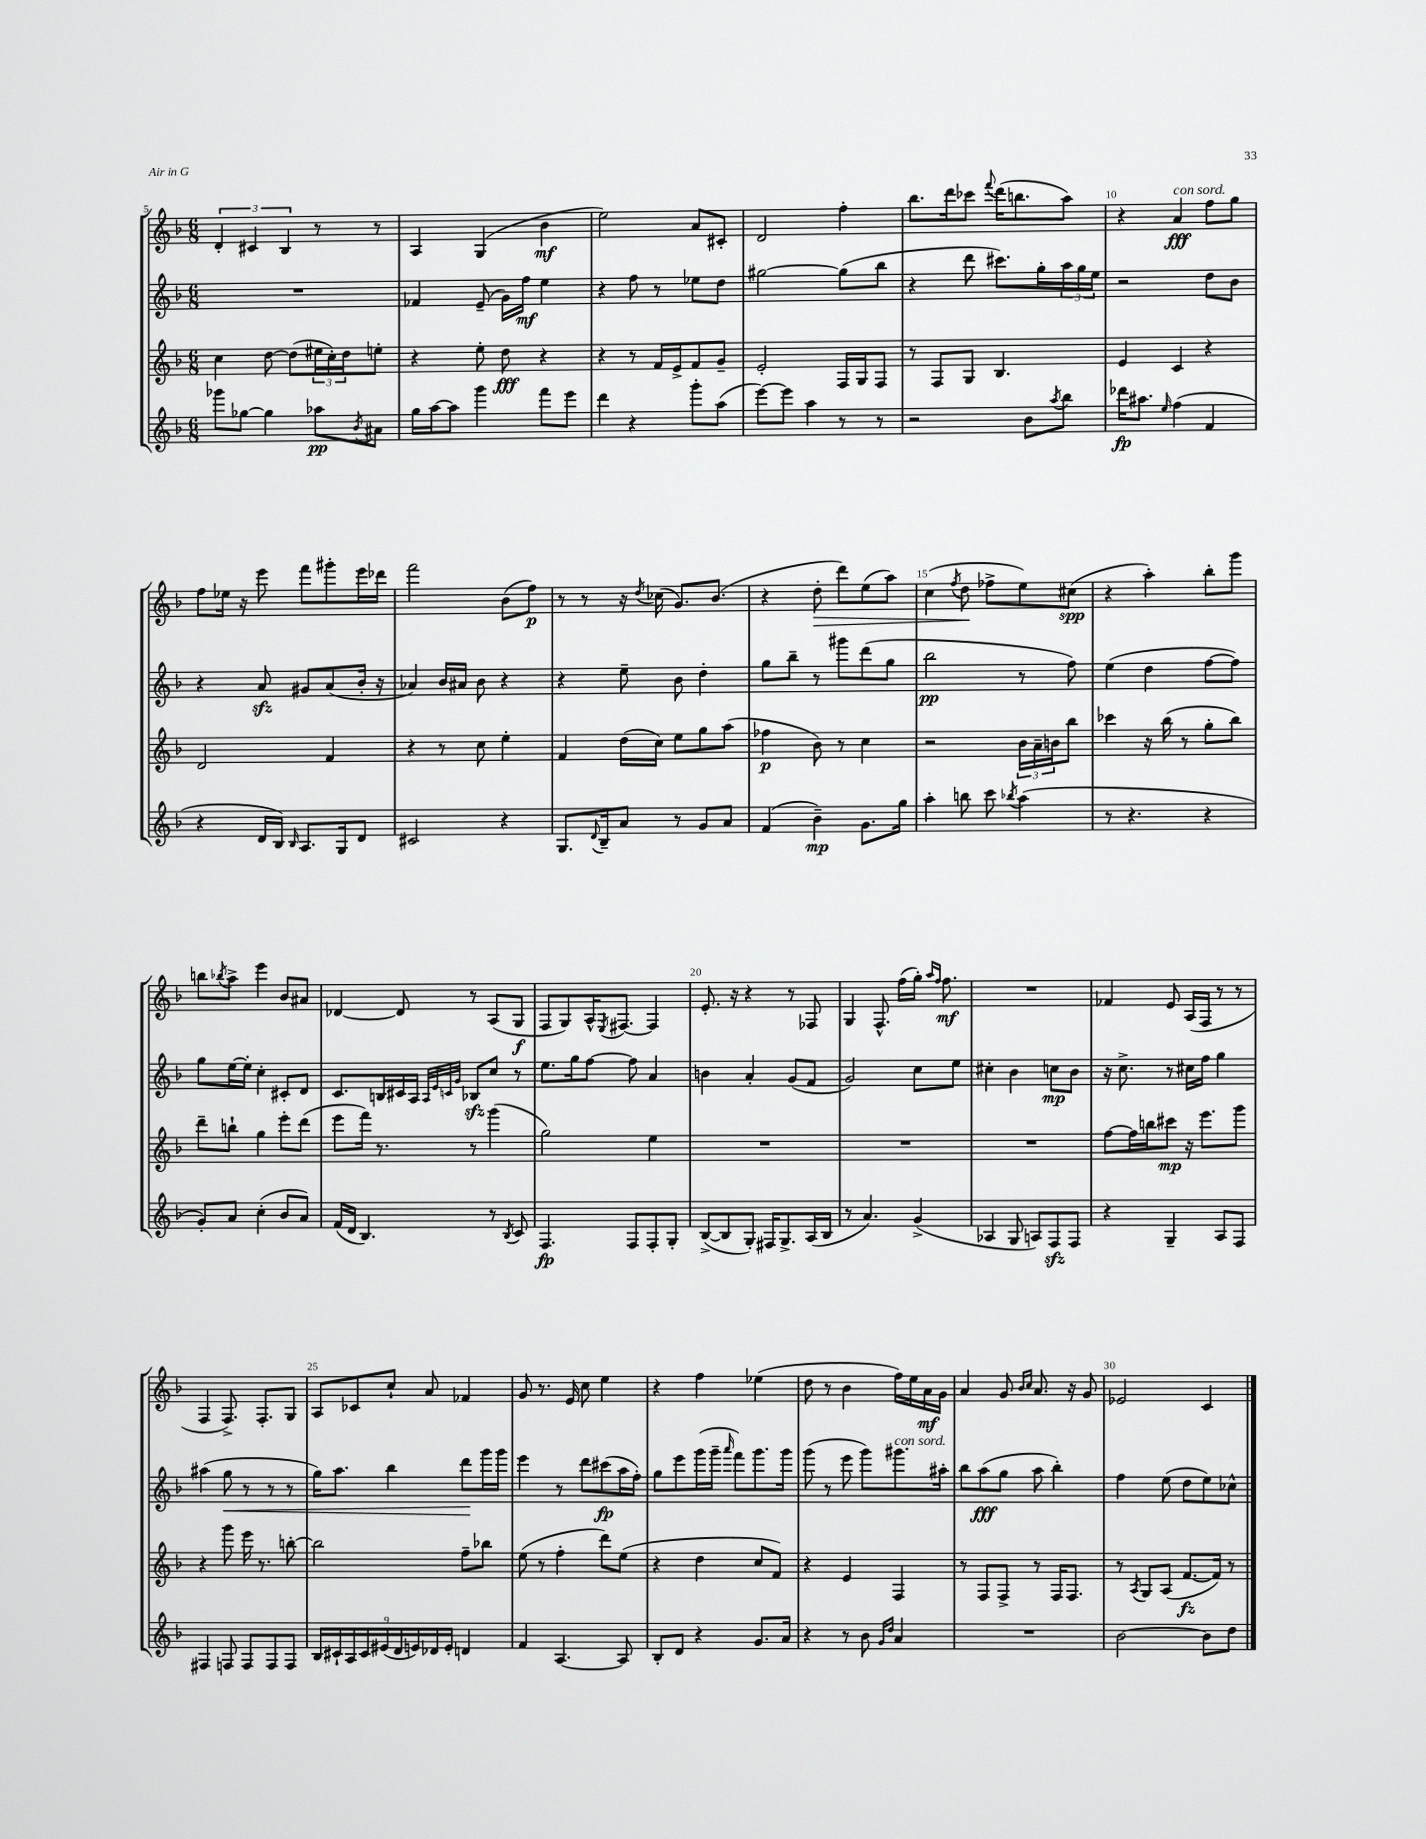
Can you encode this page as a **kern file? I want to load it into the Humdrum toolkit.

**kern	**dynam	**kern	**dynam	**kern	**dynam	**kern	**dynam
*part4	*part4	*part3	*part3	*part2	*part2	*part1	*part1
*staff4	*staff4	*staff3	*staff3	*staff2	*staff2	*staff1	*staff1
*clefG2	*	*clefG2	*	*clefG2	*	*clefG2	*
*k[b-]	*	*k[b-]	*	*k[b-]	*	*k[b-]	*
*M6/8	*	*M6/8	*	*M6/8	*	*M6/8	*
=5	=5	=5	=5	=5	=5	=5	=5
8ggg-X\L	.	4cc\	.	2.r	.	6d'/	.
[8gg-X\J	.	.	.	.	.	.	.
.	.	.	.	.	.	6c#X/	.
4gg-\]	.	[8dd\	.	.	.	.	.
.	.	.	.	.	.	6B-/	.
.	.	(8dd\L]	.	.	.	.	.
8aa-X\L	pp	24ee#X\L	.	.	.	8r	.
.	.	24cc'\)	.	.	.	.	.
.	.	24dd\J	.	.	.	.	.
8qb-/	.	.	.	.	.	.	.
8a#X\J	.	8een'\J	.	.	.	8r	.
=6	=6	=6	=6	=6	=6	=6	=6
16gg\LL	.	4r	.	4f-X/	.	4A/	.
[16aa\J	.	.	.	.	.	.	.
8aa\J]	.	.	.	.	.	.	.
4ggg\	.	8ee'\	.	(8e~/	.	(4G/	.
.	.	8dd\	fff	16g\LL)	.	.	.
.	.	.	.	16ff\JJ	mf	.	.
8fff\L	.	4r	.	4ee\	.	4b-\	mf
8eee\J	.	.	.	.	.	.	.
=7	=7	=7	=7	=7	=7	=7	=7
4ddd\	.	4r	.	4r	.	2ee\)	.
4r	.	8r	.	8ff\	.	.	.
.	.	16f/LL	.	8r	.	.	.
.	.	16e^/J	.	.	.	.	.
8ggg'\L	.	8f/	.	8ee-X\L	.	8a/L	.
(8aa\J	.	8g~/J	.	8dd\J	.	8c#X'/J	.
=8	=8	=8	=8	=8	=8	=8	=8
[8eee\L)	.	2e'/	.	[2gg#X\	.	2d/	.
8eee\J]	.	.	.	.	.	.	.
4aa\	.	.	.	.	.	.	.
8r	.	16F/LL	.	(8gg#\L]	.	4ff'\	.
.	.	16G/J	.	.	.	.	.
8r	.	8F/J	.	8bb-\J	.	.	.
=9	=9	=9	=9	=9	=9	=9	=9
2r	.	8r	.	4r	.	8.bb-\L	.
.	.	8F/L	.	.	.	.	.
.	.	.	.	.	.	16ddd\k	.
.	.	8G/J	.	8ddd\	.	8ccc-X\J	.
.	.	.	.	.	.	8qqfff/	.
.	.	4.B-/	.	8.ccc#X\L)	.	(16ddd\KL	.
.	.	.	.	.	.	8.bbn\	.
8b-\L	.	.	.	.	.	.	.
.	.	.	.	16gg'\L	.	.	.
8qaa/	.	.	.	.	.	.	.
8bb-\J	.	.	.	24aa\	.	8aa\J)	.
.	.	.	.	24gg\	.	.	.
.	.	.	.	24ee\JJ	.	.	.
=10	=10	=10	=10	=10	=10	=10	=10
16ddd-X\KL	fp	4e/	.	2r	.	4r	.
8.aa#X\J	.	.	.	.	.	.	.
16qqee/	.	.	.	.	.	.	.
!	!	!	!	!	!	!LO:TX:a:i:t=con sord.	!
(4ff\	.	4c/	.	.	.	4a/	fff
4f/	.	4r	.	8dd\L	.	8ff\L	.
.	.	.	.	8b-\J	.	8gg\J	.
!!LO:LB:g=z
=11	=11	=11	=11	=11	=11	=11	=11
4r	.	2d/	.	4r	.	8ff\L	.
.	.	.	.	.	.	16ee-X\Jk	.
.	.	.	.	.	.	16r	.
16d/LL	.	.	.	8azz/	.	8eee\	.
16B-/JJ)	.	.	.	.	.	.	.
16qqB-/	.	.	.	.	.	.	.
8.A/L	.	.	.	8g#X/L	.	8fff\L	.
.	.	4f/	.	(8a/	.	8ggg#X'\	.
16G/k	.	.	.	.	.	.	.
8d/J	.	.	.	16b-'/Jk	.	16eee\L	.
.	.	.	.	16r	.	16ddd-X\JJ	.
=12	=12	=12	=12	=12	=12	=12	=12
2c#X/	.	4r	.	4a-X/)	.	2fff\	.
.	.	8r	.	16b-/LL	.	.	.
.	.	.	.	16a#X/JJ	.	.	.
.	.	8cc\	.	8b-\	.	.	.
4r	.	4ee'\	.	4r	.	(8b-\L	.
.	.	.	.	.	.	8ff\J)	p
=13	=13	=13	=13	=13	=13	=13	=13
8.G/L	.	4f/	.	4r	.	8r	.
.	.	.	.	.	.	8r	.
8qqd/	.	.	.	.	.	.	.
16B-~/k	.	.	.	.	.	.	.
8a/J	.	(16dd\LL	.	8ee~\	.	16r	.
.	.	.	.	.	.	8qdd/	.
.	.	16cc\JJ)	.	.	.	(16cc-X\	.
8r	.	8ee\L	.	8b-\	.	8.g/L)	.
8g/L	.	8gg\	.	4dd'\	.	.	.
.	.	.	.	.	.	(8.b-/J	.
8a/J	.	(8aa\J	.	.	.	.	.
=14	=14	=14	=14	=14	=14	=14	=14
(4f/	.	4ff-X\	p	8gg\L	.	4r	.
.	.	.	.	8bb-~\J	.	.	.
!	!	!	!	!	!	!	!LO:HP:b
4b-~\)	mp	8b-\)	.	8r	.	8dd'\	>
.	.	8r	.	8ggg#X\L	.	8ddd\L)	.
8.g\L	.	4cc\	.	(8ddd\	.	(8ee\	.
.	.	.	.	8gg\J	.	8aa\J)	.
16gg\Jk	.	.	.	.	.	.	.
=15	=15	=15	=15	=15	=15	=15	=15
4aa'\	.	2r	.	2bb-\	pp	(4cc\	.
.	.	.	.	.	.	8qff/	.
8bbn\	.	.	.	.	.	8dd\	.
8ccc\	.	.	.	.	.	8ff-X^\L	]
8qbb-X/	.	.	.	.	.	.	.
(4aa\	.	24b-\LL	.	8r	.	8ee\)	.
.	.	24a~\	.	.	.	.	.
.	.	24bn\J	.	.	.	.	.
.	.	8bb-\J	.	8ff\)	.	(8cc#X\J	spp
=16	=16	=16	=16	=16	=16	=16	=16
8r	.	4ccc-X\	.	(4ee\	.	4r	.
4.r	.	.	.	.	.	.	.
.	.	16r	.	4dd\	.	4aa'\)	.
.	.	(16bb-\	.	.	.	.	.
.	.	8r	.	.	.	.	.
4r	.	8gg'\L	.	[8ff\L	.	8bb-'\L	.
.	.	8bb-\J)	.	8ff\J])	.	8ggg\J	.
!!LO:LB:g=z
=17	=17	=17	=17	=17	=17	=17	=17
8g'/L)	.	8ddd~\L	.	8gg\L	.	8bbn\L	.
.	.	.	.	.	.	8qbb-X/	.
8a/J	.	8bbn`\J	.	[16ee\L	.	8aa^\J	.
.	.	.	.	16ee'\JJ]	.	.	.
(4cc'\	.	4gg\	.	4cc'\	.	4eee\	.
8b-/L	.	8eee'\L	.	8c#X'/L	.	8b-/L	.
8a/J)	.	(8ddd\J	.	8d/J	.	8a#X/J	.
=18	=18	=18	=18	=18	=18	=18	=18
(16f/LL	.	8eee\L	.	8.c/L	.	[4d-X/	.
16d/JJ	.	.	.	.	.	.	.
4.B-/)	.	16fff\Jk)	.	.	.	.	.
.	.	8.r	.	16Bn/L	.	.	.
.	.	.	.	16c#X/	.	8d-/]	.
.	.	.	.	16A/JJ	.	.	.
.	.	.	.	32qqA/LLL	.	.	.
.	.	.	.	32qqe/	.	.	.
.	.	.	.	32qqcn/	.	.	.
.	.	.	.	32qqg/JJJ	.	.	.
.	.	8r	.	8B-Xzz/L	.	8r	.
8r	.	(4ggg\	.	8cc/J	.	(8A/L	.
8qB-/	.	.	.	.	.	.	.
8c/	.	.	.	8r	.	8G/J	f
=19	=19	=19	=19	=19	=19	=19	=19
4.F/	fp	2gg\)	.	8.ee\L	.	8F/L	.
.	.	.	.	.	.	8G/)	.
.	.	.	.	16gg\k	.	.	.
.	.	.	.	[8ff\J	.	16A^^/K	.
.	.	.	.	.	.	8qE/	.
.	.	.	.	.	.	[8.F#X/J	.
8F/L	.	.	.	8ff\]	.	.	.
8F'/	.	4ee\	.	4a/	.	4F#/]	.
8G'/J	.	.	.	.	.	.	.
=20	=20	=20	=20	=20	=20	=20	=20
([8B-^/L	.	2.r	.	4bn\	.	8.e'/	.
8B-/]	.	.	.	.	.	.	.
.	.	.	.	.	.	16r	.
8G'/J)	.	.	.	4a'/	.	4r	.
16F#X/KL	.	.	.	.	.	.	.
8.G^/	.	.	.	.	.	.	.
.	.	.	.	(8g/L	.	8r	.
(16A/L	.	.	.	8f/J	.	8F-X/	.
16B-/JJ	.	.	.	.	.	.	.
=21	=21	=21	=21	=21	=21	=21	=21
8r	.	2.r	.	2g/)	.	4G/	.
4.a/)	.	.	.	.	.	.	.
.	.	.	.	.	.	8.F^^/	.
.	.	.	.	.	.	(16ff\LL	.
(4g^/	.	.	.	8cc\L	.	16gg'\JJ)	.
.	.	.	.	.	.	16qqaa/LL	.
.	.	.	.	.	.	16qqff/JJ	.
.	.	.	.	.	.	8.ff\	mf
.	.	.	.	8ee\J	.	.	.
=22	=22	=22	=22	=22	=22	=22	=22
4A-X/	.	2.r	.	4cc#X'\	.	2.r	.
8G/	.	.	.	4b-\	.	.	.
8An/L)	.	.	.	.	.	.	.
8Fzz/	.	.	.	8ccn\L	mp	.	.
8F/J	.	.	.	8b-\J	.	.	.
=23	=23	=23	=23	=23	=23	=23	=23
4r	.	[8ff\L	.	16r	.	4f-X/	.
.	.	.	.	8.cc^\	.	.	.
.	.	16ff\L]	.	.	.	.	.
.	.	16bbn\J	.	.	.	.	.
4G~/	.	8ccc#X\J	mp	8r	.	8e/	.
.	.	16r	.	16cc#X\LL	.	(16A/LL	.
.	.	8.eee\L	.	16ff\JJ	.	16F/JJ	.
8A/L	.	.	.	4gg\	.	8r	.
8F/J	.	8ggg\J	.	.	.	8r	.
!!LO:LB:g=z
=24	=24	=24	=24	=24	=24	=24	=24
4F#X/	.	4r	.	(4aa#X\	.	4F/	.
!	!	!	!	!	!LO:HP:b	!	!
8Fn/	.	8ggg\	.	8gg\	<	8.F^/)	.
8F/L	.	16eee\	.	8r	.	.	.
.	.	8.r	.	.	.	8.F'/L	.
8F/	.	.	.	8r	.	.	.
8F/J	.	[8bbn'\	.	8r	.	8G/J	.
=25	=25	=25	=25	=25	=25	=25	=25
18B-/LL	.	2bb\]	.	16gg\KL)	.	8A/L	.
18c#X`/	.	.	.	.	.	.	.
.	.	.	.	8.aa\J	.	.	.
18A/	.	.	.	.	.	.	.
.	.	.	.	.	.	8c-X/	.
18c#/	.	.	.	.	.	.	.
(18e#X/	.	.	.	.	.	.	.
.	.	.	.	4bb-\	.	8cc`/J	.
18d/	.	.	.	.	.	.	.
18en/)	.	.	.	.	.	.	.
.	.	.	.	.	.	8a/	.
18d-X/	.	.	.	.	.	.	.
18e'/JJ	.	.	.	.	.	.	.
4dn/	.	8ff~\L	.	8ddd\L	.	4f-X/	.
.	.	8bb-X\J	.	16ggg\L	[	.	.
.	.	.	.	16ggg\JJ	.	.	.
=26	=26	=26	=26	=26	=26	=26	=26
4f/	.	(8ee\	.	4eee\	.	8g/	.
.	.	8r	.	.	.	8.r	.
[4.A/	.	4ff'\	.	8r	.	.	.
.	.	.	.	.	.	16e/	.
.	.	.	.	8ddd\L	.	8cc\	.
.	.	8ddd\L)	.	(8ccc#X\	fp	4ee\	.
8A/]	.	(8ee\J	.	16aa\L	.	.	.
.	.	.	.	16ff'\JJ)	.	.	.
=27	=27	=27	=27	=27	=27	=27	=27
8B-'/L	.	4r	.	8gg\L	.	4r	.
8d/J	.	.	.	8eee\	.	.	.
4r	.	4dd\	.	(16ggg\L	.	4ff\	.
.	.	.	.	16ggg~\JJ	.	.	.
.	.	.	.	16qqaaa/	.	.	.
.	.	.	.	8fff\L)	.	.	.
8.g/L	.	8cc/L	.	8.ggg\	.	(4ee-X\	.
.	.	8f/J)	.	.	.	.	.
16a/Jk	.	.	.	16ggg\Jk	.	.	.
=28	=28	=28	=28	=28	=28	=28	=28
4r	.	4r	.	(8ggg\	.	8dd\	.
.	.	.	.	8r	.	8r	.
8r	.	4e/	.	8eee\	.	4b-\	.
8b-\	.	.	.	8ggg\L)	.	.	.
16qqg/LL	.	.	.	.	.	.	.
16qqdd/JJ	.	.	.	.	.	.	.
!	!	!	!	!LO:TX:a:i:t=con sord.	!	!	!
4a/	.	4F/	.	8.ggg#X\	.	16ff\LL)	.
.	.	.	.	.	.	16ee\	.
.	.	.	.	.	.	16a\	mf
.	.	.	.	16aa#X'\Jk	.	16g\JJ	.
=29	=29	=29	=29	=29	=29	=29	=29
2.r	.	8r	.	8bb-\L	.	4a/	.
.	.	8F/L	.	(8aa\	fff	.	.
.	.	8F^/J	.	8gg\J	.	8g/	.
.	.	.	.	.	.	16qqb-/LL	.
.	.	.	.	.	.	16qqcc/JJ	.
.	.	8r	.	8aa\	.	8.a/	.
.	.	16F/KL	.	4bb-'\)	.	.	.
.	.	8.F/J	.	.	.	16r	.
.	.	.	.	.	.	8g/	.
=30	=30	=30	=30	=30	=30	=30	=30
[2b-\	.	8r	.	4ff\	.	2e-X/	.
.	.	8qA/	.	.	.	.	.
.	.	8G/L	.	.	.	.	.
.	.	(8A/J	.	(8ee\	.	.	.
.	.	[8.f/L	fz	8dd\L	.	.	.
8b-\L]	.	.	.	8ee\)	.	4c/	.
.	.	16f/Jk])	.	.	.	.	.
8dd\J	.	8r	.	8cc-X^^\J	.	.	.
==	==	==	==	==	==	==	==
*-	*-	*-	*-	*-	*-	*-	*-
